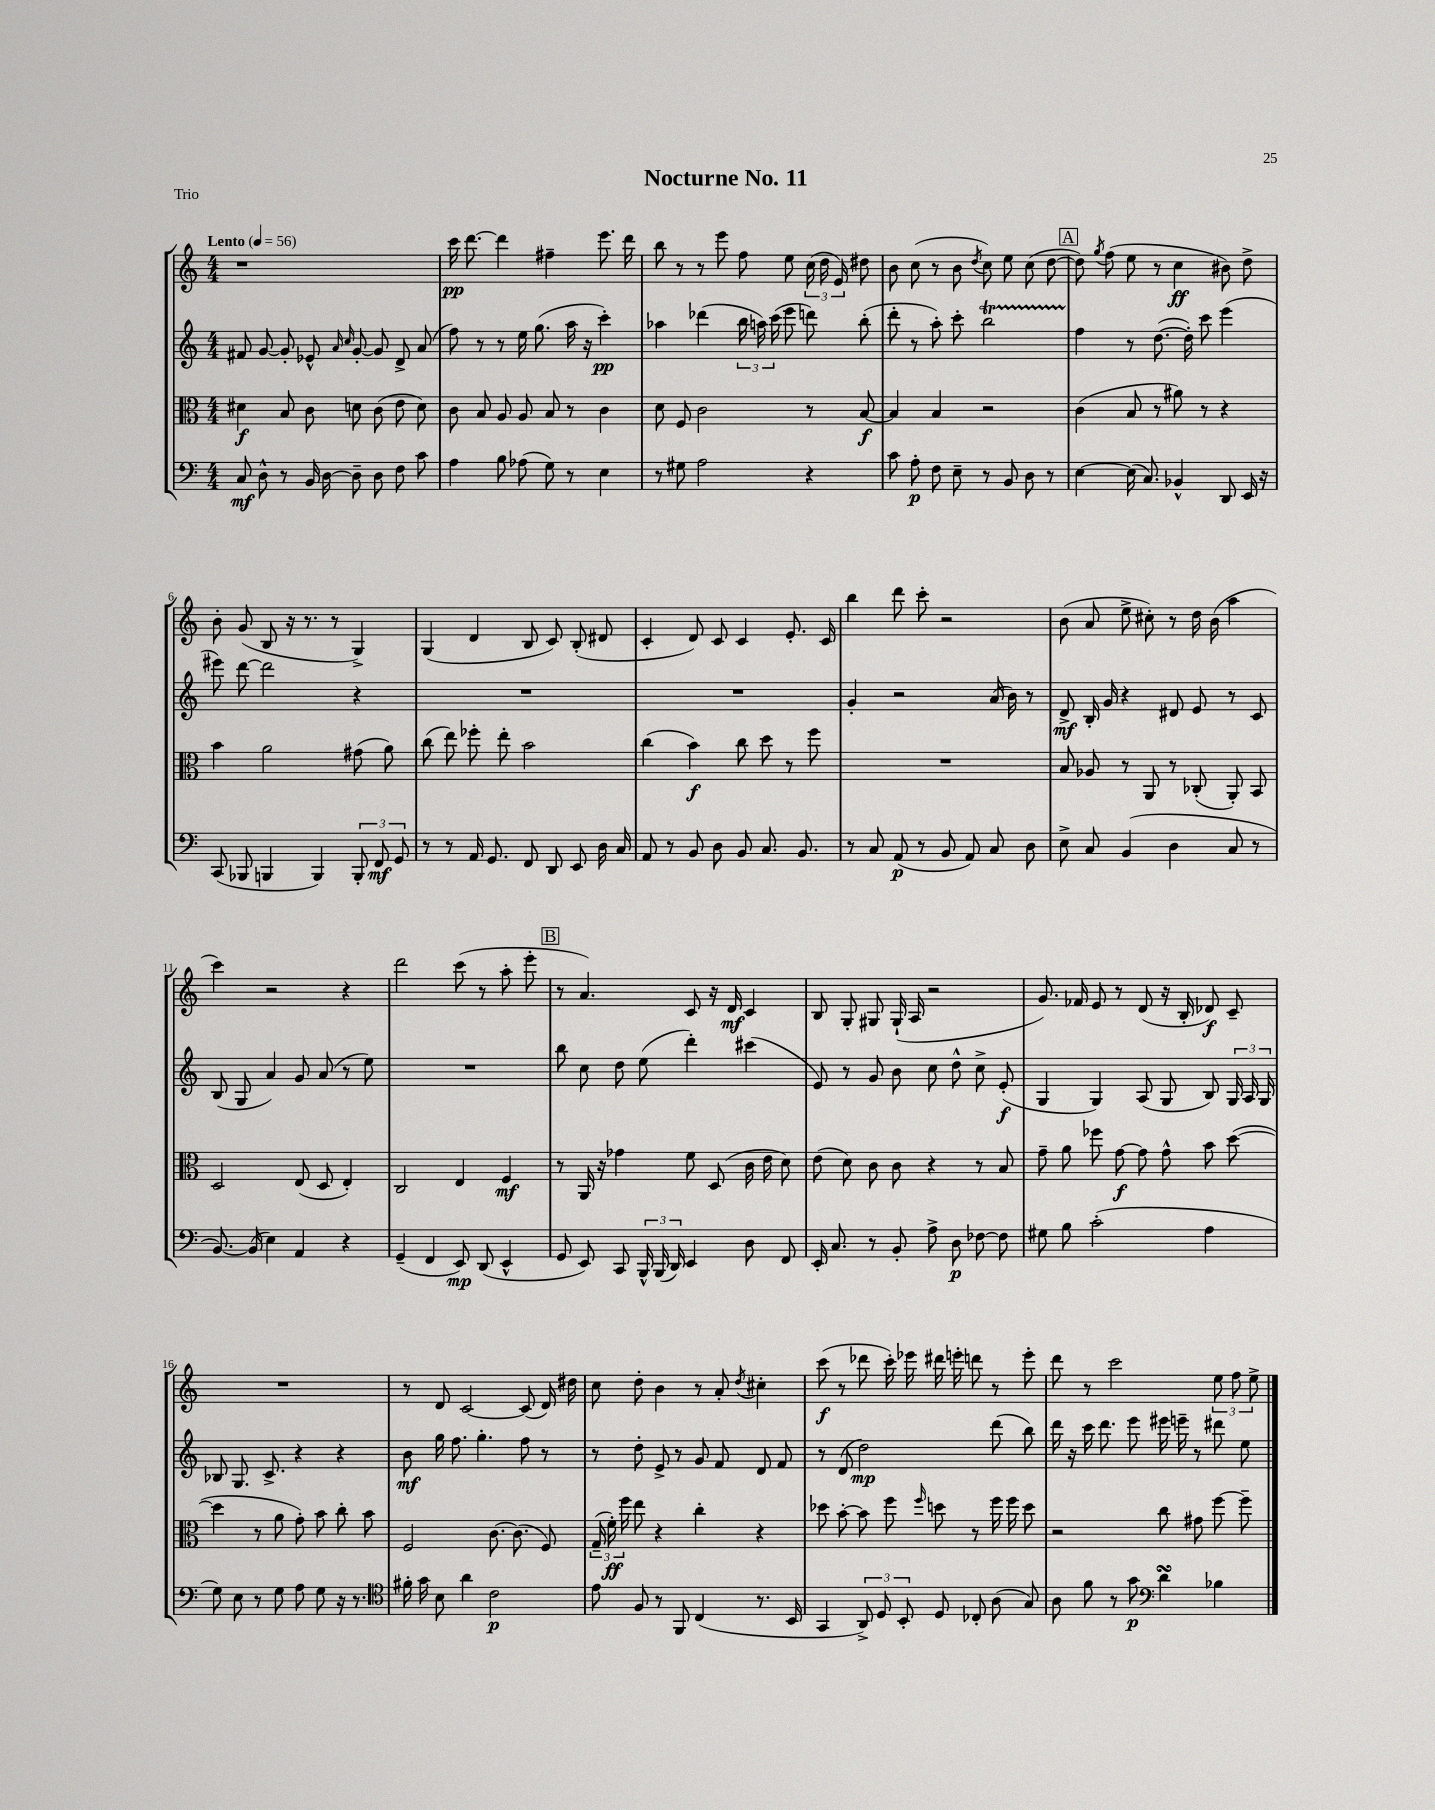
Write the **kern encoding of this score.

**kern	**kern	**kern	**kern
*staff4	*staff3	*staff2	*staff1
*clefF4	*clefC3	*clefG2	*clefG2
*k[]	*k[]	*k[]	*k[]
*M4/4	*M4/4	*M4/4	*M4/4
*MM56	*MM56	*MM56	*MM56
8C	4d#	8f#	1r
8D^^	.	[8g	.
8r	8B	8g']	.
16BB	8c	8e-^^	.
[16D	.	.	.
.	.	16qqa	.
.	.	16qqcc	.
8D~]	8d	[8g'	.
8D	(8c	8g]	.
8F	8e	8d^	.
8c	8d)	(8a	.
=	=	=	=
4A	8c	8ff)	16ccc
.	.	.	[8.ddd
.	8B	8r	.
8B	8A	8r	4ddd]
(8A-	8A	16ee	.
.	.	(8.gg	.
8G)	8B	.	4ff#~
8r	8r	16aa	.
.	.	16r	.
4E	4c	4ccc')	8.eee
.	.	.	16ddd
=	=	=	=
8r	8d	4aa-	8bb
8G#	8F	.	8r
2A	2c	(4ddd-	8r
.	.	.	8eee
.	.	24bb	8ff
.	.	24aa)	.
.	.	(24ccc	.
.	.	8eee	8ee
4r	8r	8ddd)	(24cc
.	.	.	24dd
.	.	.	24e)
.	[8B	(8bb'	8dd#
=	=	=	=
8c	4B]	8ddd'	8b
8A'	.	8r	(8cc
8F	4B	8aa')	8r
8E~	.	8ccc'	8b
.	.	.	8qdd
8r	2r	2bb	8cc)
8BB	.	.	8ee
8D	.	.	(8cc
8r	.	.	[8dd
=	=	=	=
[4E	(4c	4ff	8dd])
.	.	.	8qgg
.	.	.	(8ff
(16E]	8B	8r	8ee
8.C)	.	.	.
.	8r	([8.dd	8r
4BB-^^	8a#)	.	4cc
.	.	16dd'])	.
.	8r	8ccc	.
8DD	4r	(4eee	8b#)
16EE	.	.	8dd^
16r	.	.	.
=	=	=	=
(8CC	4b	8eee#)	8b'
8BBB-	.	[8ddd	(8g
4BBB	2a	2ddd]	8B
.	.	.	16r
.	.	.	8.r
4BBB)	.	.	.
.	.	.	8r
12BBB'	(8g#	4r	4G^)
12FF	.	.	.
.	8a)	.	.
12GG	.	.	.
=	=	=	=
8r	(8cc	1r	(4G
8r	8ee)	.	.
16AA	8ff-'	.	4d
8.GG	.	.	.
.	8ee'	.	.
8FF	2b	.	8B
8DD	.	.	8c)
8EE	.	.	(8B'
16D	.	.	8d#
16C	.	.	.
=	=	=	=
8AA	(4cc	1r	4c'
8r	.	.	.
8BB	4b)	.	8d)
8D	.	.	8c
8BB	8cc	.	4c
8.C	8dd	.	.
.	8r	.	8.e'
8.BB	.	.	.
.	8ff	.	.
.	.	.	16c
=	=	=	=
8r	1r	4g'	4bb
8C	.	.	.
(8AA	.	2r	8ddd
8r	.	.	8ccc'
8BB	.	.	2r
8AA)	.	.	.
8C	.	(16a	.
.	.	16b)	.
8D	.	8r	.
=	=	=	=
8E^	8B	8d^	(8b
8C	8A-	16B'	8a
.	.	16g	.
(4BB	8r	4r	8ee^
.	8AA	.	8cc#')
4D	8r	8d#	8r
.	(8C-'	8e	16dd
.	.	.	(16b
8C	8AA')	8r	4aa
8r	8BB	8c	.
=	=	=	=
[8.BB)	2D	(8B	4ccc)
.	.	8G	.
(16BB]	.	.	.
4E)	.	4a)	2r
4AA	(8E	8g	.
.	8D	(8a	.
4r	4E')	8r	4r
.	.	8ee)	.
=	=	=	=
(4GG~	2C	1r	2ddd
4FF	.	.	.
8EE)	4E	.	(8ccc
(8DD	.	.	8r
4EE^^	4F	.	8aa'
.	.	.	8eee'
=	=	=	=
8GG	8r	8bb	8r
8EE)	16AA	8cc	4.a)
.	16r	.	.
8CC	4g-	8dd	.
24BBB^^	.	(8ee	.
(24BBB	.	.	.
24DD)	.	.	.
4EE	8f	4ddd')	8c
.	(8D	.	16r
.	.	.	16d
8D	16c	(4ccc#	4c
.	16e	.	.
8FF	8d)	.	.
=	=	=	=
16EE'	(8e	8e)	8B
8.C	.	.	.
.	8d)	8r	8G'
8r	8c	8g	8G#
8BB'	8c	8b	(16G#`
.	.	.	16A
8A^	4r	8cc	2r
8D	.	8dd^^	.
[8F-	8r	8cc^	.
8F-]	8B	(8e'	.
=	=	=	=
8G#	8g~	4G	8.g)
8B	8a	.	.
.	.	.	16f-
(2c'	8ff-	4G)	8e
.	[8g	.	8r
.	8g]	(8A	(8d
.	8g^^	8G	16r
.	.	.	16B'
4A	8b	8B)	8d-)
.	([8dd	24G	8c~
.	.	24A	.
.	.	24G	.
=	=	=	=
8G)	4dd]	8B-	1r
8E	.	8.G	.
8r	8r	.	.
.	.	8.c^	.
8G	8a	.	.
8A	8g')	4r	.
8G	8b	.	.
16r	8cc'	4r	.
8.r	.	.	.
.	8b	.	.
=	=	=	=
*clefC4	*	*	*
16f#'	2F	8b	8r
16g	.	.	.
8B	.	16gg	8d
.	.	8.ff	.
4a	.	.	[2c
.	.	4.gg'	.
2c	[8.c	.	.
.	(8.c]	.	.
.	.	8ff	(8c]
.	8F)	8r	16d)
.	.	.	16dd#
=	=	=	=
8e	(24G~	8r	8cc
.	24f')	.	.
.	24ff	.	.
8F	8ee	8dd'	8dd'
8r	4r	8e^	4b
8FF	.	8r	.
(4C	4cc'	8g	8r
.	.	8f	8a'
.	.	.	8qdd
8.r	4r	8d	4cc#'
.	.	8f	.
16BB	.	.	.
=	=	=	=
4GG	8dd-	8r	(8ccc
.	[8b'	(8d	8r
12AA^)	8b]	2dd)	8ddd-
12D	.	.	.
.	8ff	.	16ccc')
12BB'	.	.	.
.	.	.	16eee-
.	16qqff	.	.
8D	8dd	.	16ddd#
.	.	.	16eee'
8C-'	8r	.	8ddd
(8A	16ff	(8ddd	8r
.	16ff	.	.
8G)	8dd	8bb)	8eee'
=	=	=	=
8A	2r	16ddd	8ddd
.	.	16r	.
8f	.	16ccc	8r
.	.	8.ddd	.
8r	.	.	2ccc
8g	.	8eee	.
*clefF4	*	*	*
4d	8cc	16eee#	.
.	.	16eee~	.
.	8g#	8r	.
4B-	[8ff	8ddd#	12ee
.	.	.	12ff
.	8ff~]	8ee	.
.	.	.	12ee^
==	==	==	==
*-	*-	*-	*-
